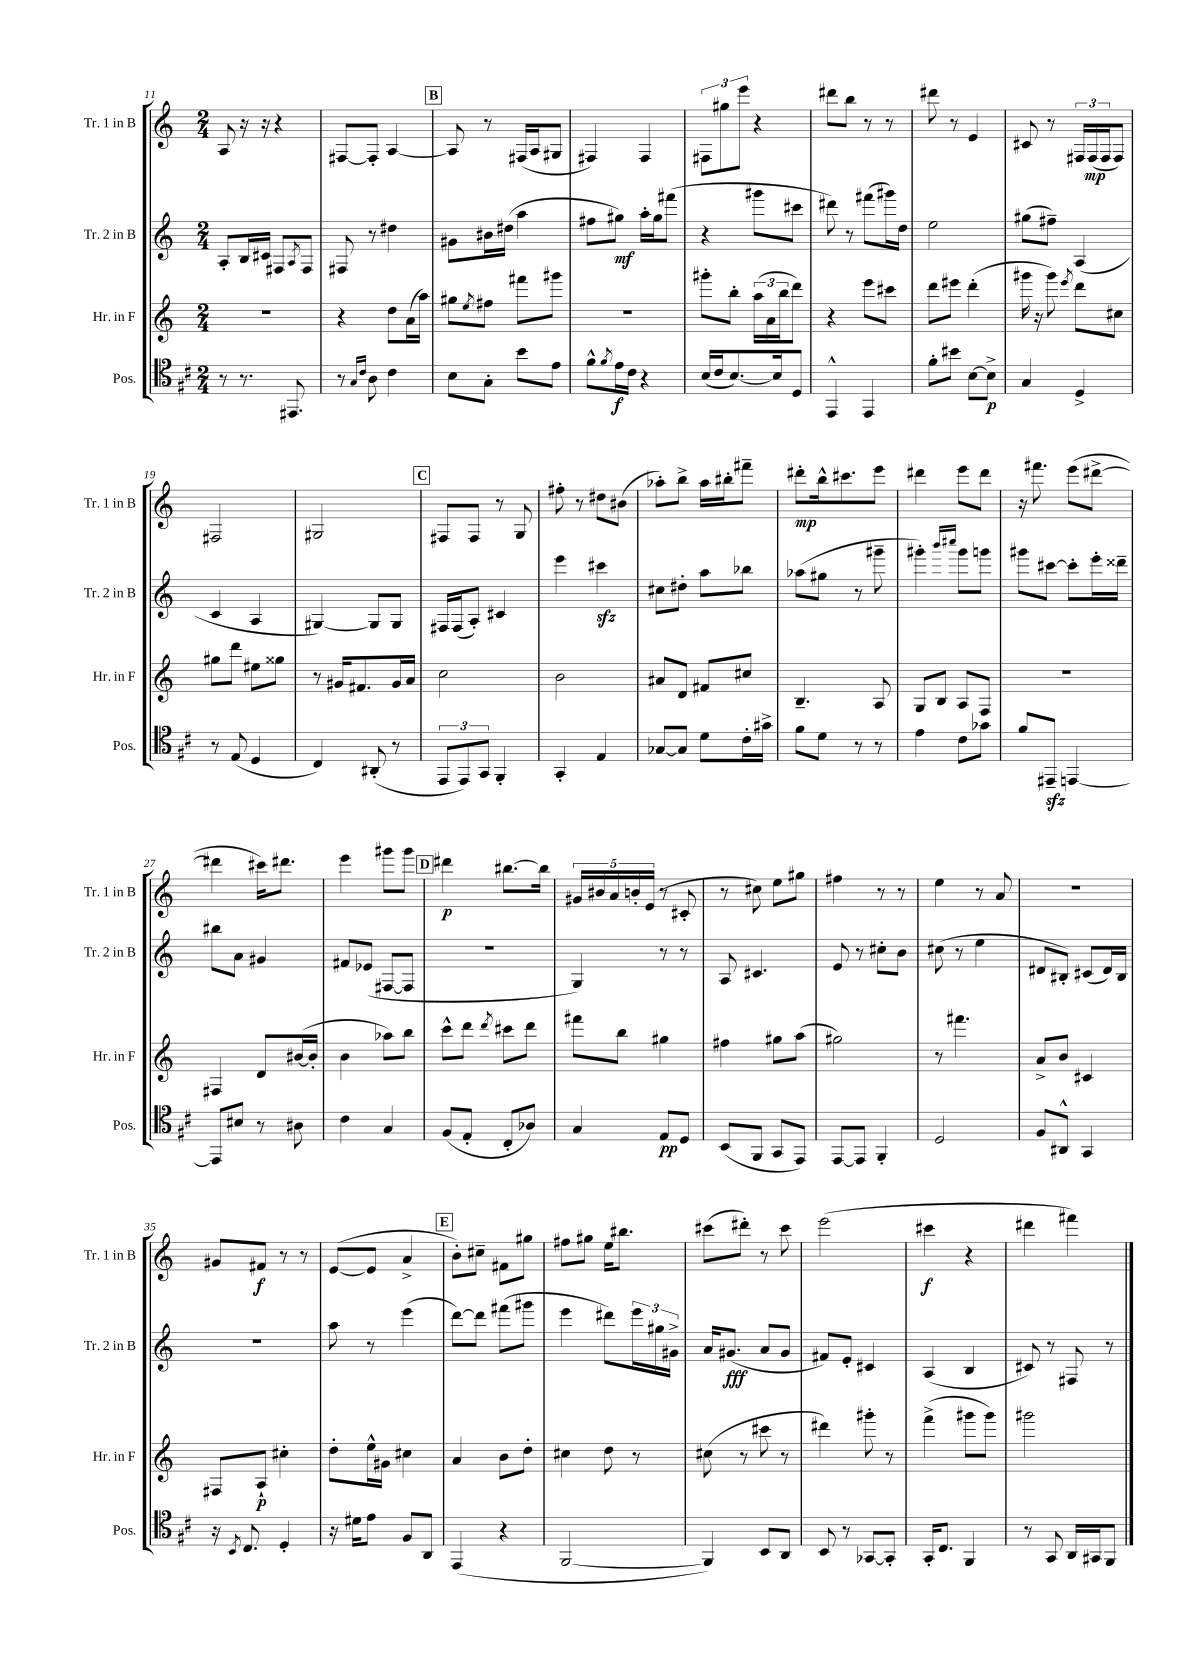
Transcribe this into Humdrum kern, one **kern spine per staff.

**kern	**dynam	**kern	**dynam	**kern	**dynam	**kern	**dynam
*part4	*part4	*part3	*part3	*part2	*part2	*part1	*part1
*staff4	*staff4	*staff3	*staff3	*staff2	*staff2	*staff1	*staff1
*I"Pos.	*	*I"Hr. in F	*	*I"Tr. 2 in B	*	*I"Tr. 1 in B	*
*I'Pos.	*	*I'Hr. in F	*	*I'Tr. 2 in B	*	*I'Tr. 1 in B	*
*clefC4	*	*clefG2	*	*clefG2	*	*clefG2	*
*k[f#c#]	*	*k[]	*	*k[]	*	*k[]	*
*M2/4	*	*M2/4	*	*M2/4	*	*M2/4	*
=11	=11	=11	=11	=11	=11	=11	=11
8r	.	2r	.	8A'/L	.	8A/	.
8.r	.	.	.	16B/L	.	16r	.
.	.	.	.	16c#X/JJ	.	16r	.
.	.	.	.	8F#X/L	.	4r	.
8.EE#X/	.	.	.	.	.	.	.
.	.	.	.	8qA/	.	.	.
.	.	.	.	8F#/J	.	.	.
=12	=12	=12	=12	=12	=12	=12	=12
8r	.	4r	.	8F#X/	.	[8F#X/L	.
16qqG/LL	.	.	.	.	.	.	.
16qqc#/JJ	.	.	.	.	.	.	.
8A\	.	.	.	8r	.	8F#'/J]	.
4c#\	.	8dd\L	.	4dd#X\	.	[4A/	.
.	.	(16a\L	.	.	.	.	.
.	.	16aa\JJ)	.	.	.	.	.
!!LO:REH:place=s1:t=B
=13	=13	=13	=13	=13	=13	=13	=13
8B\L	.	8gg#X\L	.	8g#X\L	.	8A/]	.
.	.	8qee/	.	.	.	.	.
8G'\J	.	8ff#X\J	.	16b#X\L	.	8r	.
.	.	.	.	(16dd#X\JJ	.	.	.
8b\L	.	8fff#X\L	.	4aa\	.	(16F#X/LL	.
.	.	.	.	.	.	16A/J	.
8e\J	.	8ggg#X\J	.	.	.	8G#X/J	.
=14	=14	=14	=14	=14	=14	=14	=14
8f#^^\L	.	2r	.	8ff#X\L	.	4F#X/)	.
8qf#/	.	.	.	.	.	.	.
16e\L	f	.	.	8gg#X\J)	mf	.	.
16c#\JJ	.	.	.	.	.	.	.
4r	.	.	.	16aa'\LL	.	4F#/	.
.	.	.	.	16gg#\J	.	.	.
.	.	.	.	(8fff#X\J	.	.	.
=15	=15	=15	=15	=15	=15	=15	=15
(16B/LL	.	8ggg#X'\L	.	4r	.	12F#X\L	.
16c#/J	.	.	.	.	.	.	.
.	.	.	.	.	.	12gg#X\	.
[8.B/)	.	8bb'\J	.	.	.	.	.
.	.	.	.	.	.	12eee\J	.
.	.	(24aa\LL	.	8ggg#X\L	.	4r	.
.	.	24a\	.	.	.	.	.
16B/k]	.	.	.	.	.	.	.
.	.	24bb\J	.	.	.	.	.
8D/J	.	8ddd\J)	.	8ccc#X\J	.	.	.
=16	=16	=16	=16	=16	=16	=16	=16
4EE^^/	.	4r	.	8ddd#X\)	.	8ddd#X\L	.
.	.	.	.	8r	.	8bb\J	.
4EE/	.	8eee\L	.	(8fff#X\L	.	8r	.
.	.	8ccc#X\J	.	16ggg#X\L)	.	8r	.
.	.	.	.	16dd\JJ	.	.	.
=17	=17	=17	=17	=17	=17	=17	=17
8f#'\L	.	8ddd\L	.	2ee\	.	8ddd#X\	.
8b#X\J	.	8eee#X\J	.	.	.	8r	.
[8B\L	.	(4ddd'\	.	.	.	4e/	.
8B^\J]	p	.	.	.	.	.	.
=18	=18	=18	=18	=18	=18	=18	=18
4G/	.	16ggg#X\	.	(8gg#X\L	.	8c#X/	.
.	.	16r	.	.	.	.	.
.	.	8ggg#\)	.	8ff#X~\J)	.	8r	.
.	.	8qeee/	.	.	.	.	.
4D^/	.	8ddd\L	.	(4A/	.	24F#X/LL	.
.	.	.	.	.	.	(24F#/	mp
.	.	.	.	.	.	24F#/J	.
.	.	8cc#X\J	.	.	.	8F#/J)	.
!!LO:LB:g=z
=19	=19	=19	=19	=19	=19	=19	=19
8r	.	8gg#X\L	.	4c/	.	2F#X/	.
(8E/	.	8ddd\J	.	.	.	.	.
4D/	.	8ee#X\L	.	4A/	.	.	.
.	.	8gg##X\J	.	.	.	.	.
=20	=20	=20	=20	=20	=20	=20	=20
4C#/)	.	8r	.	[4G#X/)	.	2G#X/	.
.	.	16g#X/KL	.	.	.	.	.
.	.	8.f#X/	.	.	.	.	.
(8AA#X'/	.	.	.	8G#/L]	.	.	.
8r	.	16g#/L	.	8G#/J	.	.	.
.	.	16a/JJ	.	.	.	.	.
!!LO:REH:place=s1:t=C
=21	=21	=21	=21	=21	=21	=21	=21
12EE/L	.	2cc\	.	16F#X/LL	.	8F#X/L	.
.	.	.	.	(16F#/J	.	.	.
12EE/)	.	.	.	.	.	.	.
.	.	.	.	8A'/J)	.	8F#/J	.
12GG/J	.	.	.	.	.	.	.
4FF#'/	.	.	.	4c#X/	.	8r	.
.	.	.	.	.	.	8G/	.
=22	=22	=22	=22	=22	=22	=22	=22
4GG'/	.	2b\	.	4eee\	.	8ff#X'\	.
.	.	.	.	.	.	8r	.
4E/	.	.	.	4ccc#Xzz\	.	8dd#X\L	.
.	.	.	.	.	.	(8b#X\J	.
=23	=23	=23	=23	=23	=23	=23	=23
[8G-X/L	.	8a#X/L	.	8cc#X\L	.	8aa-X'\L)	.
8G-/J]	.	8d/J	.	8dd#X'\J	.	8bb^\J	.
8d\L	.	8f#X/L	.	8aa\L	.	16aa-\LL	.
.	.	.	.	.	.	16bb#X'\J	.
16c#'\L	.	8cc#X/J	.	8bb-X\J	.	8fff#X~\J	.
16g#X^\JJ	.	.	.	.	.	.	.
=24	=24	=24	=24	=24	=24	=24	=24
8f#\L	.	4.B~/	.	(8aa-X\L	.	8ddd#X'\L	mp
8d\J	.	.	.	8gg#X\J	.	16bb^^\k	.
.	.	.	.	.	.	8.ccc#X\	.
8r	.	.	.	8r	.	.	.
8r	.	8A/	.	8ggg#X~\	.	8eee\J	.
=25	=25	=25	=25	=25	=25	=25	=25
4e\	.	8G/L	.	4ggg#X'\)	.	4ddd#X\	.
.	.	8B/J	.	.	.	.	.
.	.	.	.	16qqbbb/LL	.	.	.
.	.	.	.	16qqcccc#X/JJ	.	.	.
8c#\L	.	8A/L	.	8ggg#\L	.	8eee\L	.
8g-X\J	.	8F/J	.	8gggn\J	.	8ddd#\J	.
=26	=26	=26	=26	=26	=26	=26	=26
8f#/L	.	2r	.	8ggg#X\L	.	16r	.
.	.	.	.	.	.	8.fff#X\	.
8EE#Xzz~/J	.	.	.	[8ccc#X\J	.	.	.
[4EEn/	.	.	.	8ccc#'\L]	.	(8eee\L	.
.	.	.	.	16eee'\L	.	[8ddd#X^\J	.
.	.	.	.	16ddd##X~\JJ	.	.	.
!!LO:LB:g=z
=27	=27	=27	=27	=27	=27	=27	=27
8EE/L]	.	4F#X/	.	8bb#X\L	.	4ddd#X\]	.
8B#X/J	.	.	.	8a\J	.	.	.
8r	.	8d/L	.	4g#X/	.	16ccc#X\KL)	.
.	.	.	.	.	.	8.ddd#X\J	.
8A#X\	.	([16b#X/L	.	.	.	.	.
.	.	16b#'/JJ]	.	.	.	.	.
=28	=28	=28	=28	=28	=28	=28	=28
4c#\	.	4b\	.	8f#X/L	.	4eee\	.
.	.	.	.	(8e-X/J	.	.	.
4G/	.	8aa-X\L)	.	[8F#X/L	.	8ggg#X\L	.
.	.	8bb\J	.	8F#/J]	.	8ggg#\J	.
!!LO:REH:place=s1:t=D
=29	=29	=29	=29	=29	=29	=29	=29
(8F#/L	.	8ccc^^\L	.	2r	.	4ddd#X\	p
8E'/J	.	8ddd\J	.	.	.	.	.
.	.	8qddd/	.	.	.	.	.
8C#'/L	.	8ccc#X\L	.	.	.	[8.bb#X\L	.
8A-X/J)	.	8ddd\J	.	.	.	.	.
.	.	.	.	.	.	16bb#\Jk]	.
=30	=30	=30	=30	=30	=30	=30	=30
4G/	.	8fff#X\L	.	4G/)	.	20g#X/LL	.
.	.	.	.	.	.	20b#X/	.
.	.	.	.	.	.	20a/	.
.	.	8bb\J	.	.	.	.	.
.	.	.	.	.	.	20bn'/	.
.	.	.	.	.	.	(20e/JJ	.
8E/L	pp	4gg#X\	.	8r	.	8r	.
8D/J	.	.	.	8r	.	8c#X'/	.
=31	=31	=31	=31	=31	=31	=31	=31
(8BB/L	.	4ff#X\	.	8A/	.	8r	.
8FF#/J	.	.	.	4.c#X/	.	8cc#X\)	.
8GG/L	.	8gg#X\L	.	.	.	8ee\L	.
8EE/J)	.	(8aa\J	.	.	.	8gg#X\J	.
=32	=32	=32	=32	=32	=32	=32	=32
[8EE/L	.	2gg#X\)	.	8e/	.	4ff#X\	.
8EE/J]	.	.	.	8r	.	.	.
4FF#'/	.	.	.	8cc#X'\L	.	8r	.
.	.	.	.	8b\J	.	8r	.
=33	=33	=33	=33	=33	=33	=33	=33
2D/	.	8r	.	(8cc#X\	.	4ee\	.
.	.	4.fff#X\	.	8r	.	.	.
.	.	.	.	4ee\	.	8r	.
.	.	.	.	.	.	8a/	.
=34	=34	=34	=34	=34	=34	=34	=34
8F#/L	.	8a^/L	.	8d#X/L	.	2r	.
8AA#X^^/J	.	8b/J	.	8B#X'/J)	.	.	.
4GG/	.	4c#X/	.	(8c#X/L	.	.	.
.	.	.	.	16d#/L)	.	.	.
.	.	.	.	16B#/JJ	.	.	.
!!LO:LB:g=z
=35	=35	=35	=35	=35	=35	=35	=35
16r	.	8F#X/L	.	2r	.	8g#X/L	.
8qBB/	.	.	.	.	.	.	.
8.C#/	.	.	.	.	.	.	.
.	.	8A`/J	p	.	.	8f#X/J	f
4D'/	.	4cc#X'\	.	.	.	8r	.
.	.	.	.	.	.	8r	.
=36	=36	=36	=36	=36	=36	=36	=36
16r	.	8dd'\L	.	8aa\	.	([8e/L	.
16d#X\KL	.	.	.	.	.	.	.
8e\J	.	16ee^^\L	.	8r	.	8e/J]	.
.	.	16g#X\JJ	.	.	.	.	.
8F#/L	.	4cc#X\	.	(4eee\	.	4a^/	.
8AA/J	.	.	.	.	.	.	.
!!LO:REH:place=s1:t=E
=37	=37	=37	=37	=37	=37	=37	=37
(4EE/	.	4a/	.	[8ddd\L)	.	8b'\L)	.
.	.	.	.	8ddd\J]	.	8cc#X~\J	.
4r	.	8b\L	.	(8fff#X\L	.	8f#X\L	.
.	.	8dd'\J	.	8ggg#X\J	.	8gg#X\J	.
=38	=38	=38	=38	=38	=38	=38	=38
[2FF#/	.	4cc#X\	.	4eee\	.	8ff#X\L	.
.	.	.	.	.	.	8gg#X\J	.
.	.	8dd\	.	8ddd#X\L)	.	16ee\KL	.
.	.	.	.	.	.	8.bb#X\J	.
.	.	8r	.	24eee\L	.	.	.
.	.	.	.	24gg#X\	.	.	.
.	.	.	.	24g#X^\JJ	.	.	.
=39	=39	=39	=39	=39	=39	=39	=39
4FF#/])	.	(8cc#X\	.	16a/KL	.	(8ccc#X\L	.
.	.	.	.	(8.g#X/J	fff	.	.
.	.	8r	.	.	.	8ddd#X'\J)	.
8BB/L	.	8ccc#X\	.	8a/L	.	8r	.
8AA/J	.	8r	.	8g#/J	.	8ccc#\	.
=40	=40	=40	=40	=40	=40	=40	=40
8BB/	.	4ddd#X\)	.	8f#X/L)	.	(2eee\	.
8r	.	.	.	8e'/J	.	.	.
[8GG-X/L	.	8ggg#X'\	.	4c#X/	.	.	.
8GG-'/J]	.	8r	.	.	.	.	.
=41	=41	=41	=41	=41	=41	=41	=41
16GG'/KL	.	(4fff^\	.	(4A/	.	4ccc#X\	f
8.C#/J	.	.	.	.	.	.	.
4FF#/	.	8ggg#X\L	.	4B/	.	4r	.
.	.	8ggg#\J)	.	.	.	.	.
=42	=42	=42	=42	=42	=42	=42	=42
8r	.	2ggg#X\	.	8c#X/)	.	4ddd#X\	.
8GG/	.	.	.	8r	.	.	.
16AA/LL	.	.	.	8F#X/	.	4fff#X\)	.
16GG#X/J	.	.	.	.	.	.	.
8FF#/J	.	.	.	8r	.	.	.
==	==	==	==	==	==	==	==
*-	*-	*-	*-	*-	*-	*-	*-
